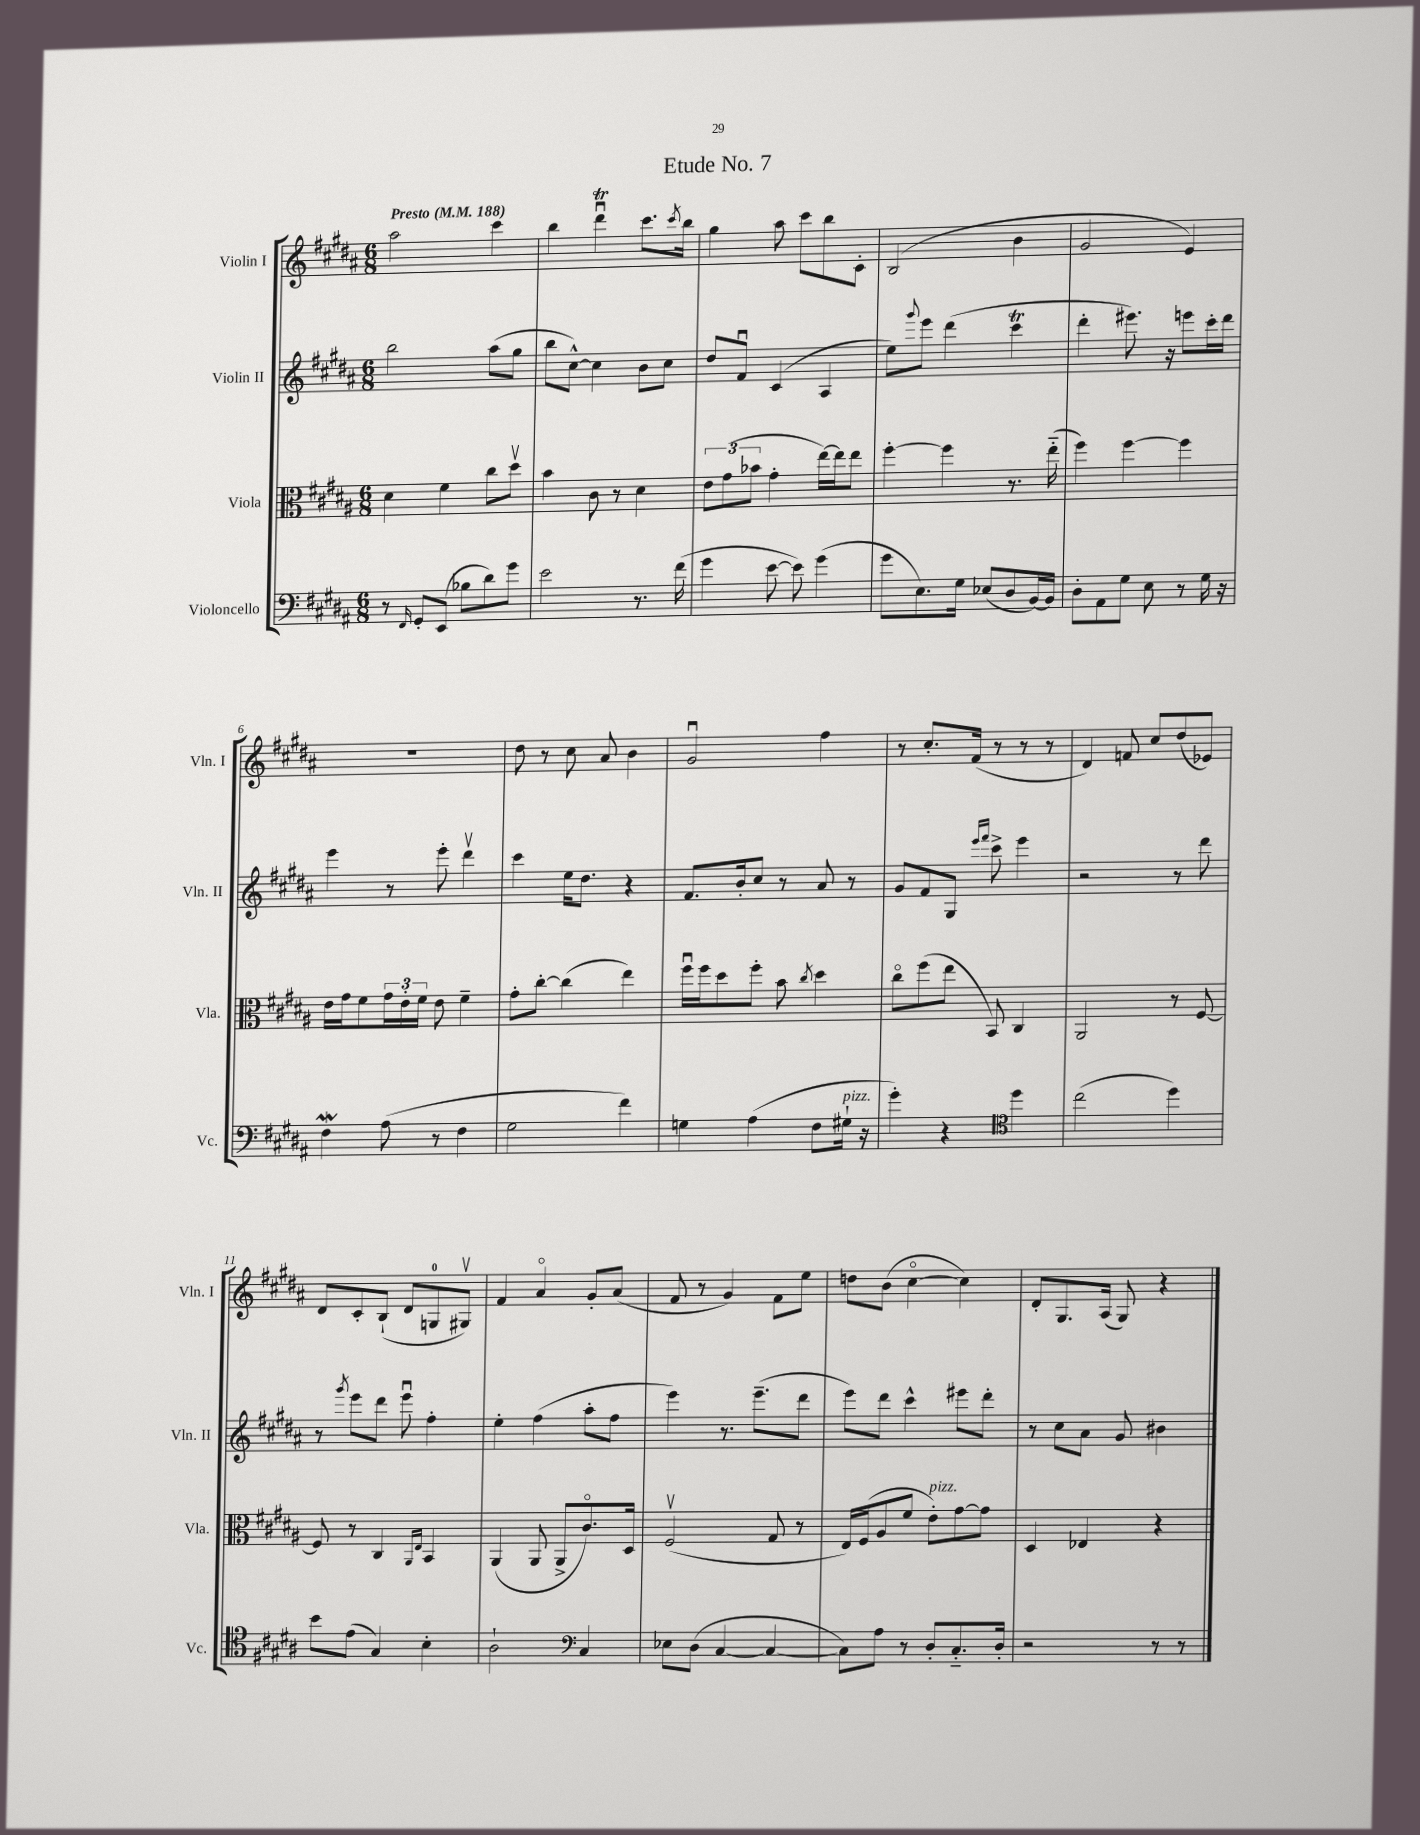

**kern	**kern	**kern	**kern
*part4	*part3	*part2	*part1
*staff4	*staff3	*staff2	*staff1
*I"Violoncello	*I"Viola	*I"Violin II	*I"Violin I
*I'Vc.	*I'Vla.	*I'Vln. II	*I'Vln. I
*clefF4	*clefC3	*clefG2	*clefG2
*k[f#c#g#d#a#]	*k[f#c#g#d#a#]	*k[f#c#g#d#a#]	*k[f#c#g#d#a#]
*M6/8	*M6/8	*M6/8	*M6/8
*MM188	*MM188	*MM188	*MM188
=1	=1	=1	=1
!	!	!	!LO:TX:a:B:t=Presto
8r	4d#\	2bb\	2aa#\
16qqFF#/	.	.	.
8GG#'/L	.	.	.
(8EE/J	4f#\	.	.
8B-X\L	.	.	.
8d#\)	8cc#\L	(8aa#\L	4ccc#\
8g#\J	8dd#v\J	8gg#\J	.
=2	=2	=2	=2
2e\	4b\	8bb\L	4bb\
.	.	[8cc#^^\J)	.
.	8c#\	4cc#\]	4ddd#tu\
.	8r	.	.
8.r	4d#\	8b\L	8.ccc#\L
.	.	8cc#\J	.
.	.	.	8qccc#/
(16f#\	.	.	16bb\Jk
=3	=3	=3	=3
4g#\	12e\L	8dd#/L	4gg#\
.	(12g#\	.	.
.	.	8f#u/J	.
.	12b-X\J	.	.
[8e\	4g#'\	(4c#/	8aa#\
8e\])	.	.	8ccc#\L
(4g#\	[16ee\LL)	4A#/	8bb\
.	16ee\J]	.	.
.	8ee\J	.	8c#'\J
=4	=4	=4	=4
8g#\L	[4ff#'\	8ee\L)	(2B/
.	.	8qqggg#/	.
8.E\)	.	8eee\J	.
.	4ff#\]	(4ddd#\	.
16G#\Jk	.	.	.
(8E-X/L	.	.	.
8D#/	8.r	4ccc#T\	4b\
[16BB/L)	.	.	.
16BB/JJ]	(16ee\	.	.
=5	=5	=5	=5
8D#'\L	4ff#\)	4ddd#'\	2g#/
8AA#\	.	.	.
8G#\J	[4ff#\	8.eee#X\)	.
8E\	.	.	.
.	.	16r	.
8r	4ff#\]	8eeen\L	4e/)
16G#\	.	16ccc#'\L	.
16r	.	16ddd#\JJ	.
!!LO:LB:g=z
=6	=6	=6	=6
4F#W\	16e\LL	4eee\	2.r
.	16g#\J	.	.
.	8f#\	.	.
(8A#\	24g#\L	8r	.
.	24e'\	.	.
.	24f#\JJ	.	.
8r	8e\	8eee'\	.
4F#\	4f#~\	4ddd#v\	.
=7	=7	=7	=7
2G#\	8g#'\L	4ccc#\	8dd#\
.	[8cc#'\J	.	8r
.	(4cc#\]	16ee\KL	8cc#\
.	.	8.dd#\J	.
.	.	.	8a#/
4f#\)	4ee\)	4r	4b\
=8	=8	=8	=8
4Gn\	16ff#u\LL	8.f#/L	2g#u/
.	16ff#\J	.	.
.	8dd#\	.	.
.	.	16b'/k	.
(4A#\	8ff#'\J	8cc#/J	.
.	8b\	8r	.
.	8qcc#/	.	.
8F#\L	4dd#\	8a#/	4ff#\
!LO:TX:a:i:t=pizz.	!	!	!
16G#X`\Jk	.	8r	.
16r	.	.	.
=9	=9	=9	=9
4g#'\)	8cc#\L	8g#/L	8r
.	(8ff#\	8f#/	8.cc#'/L
4r	8ee\J	8G#/J	.
.	.	.	(16f#/Jk
.	.	16qqeee/LL	.
.	.	16qqfff#/JJ	.
.	8BB/)	8ccc#^\	8r
*clefC4	*	*	*
4dd#\	4C#/	4eee\	8r
.	.	.	8r
=10	=10	=10	=10
(2cc#\	2AA#/	2r	4d#/)
.	.	.	8fn/
.	.	.	8cc#/L
4dd#\)	8r	8r	(8dd#/
.	[8F#/	8ddd#\	8e-X/J)
!!LO:LB:g=z
=11	=11	=11	=11
8b\L	8F#/]	8r	8d#/L
.	.	8qggg#/	.
(8e\J	8r	8eee\L	8c#'/
4G#/)	4C#/	8ddd#\J	(8B`/J
.	.	8eeeu\	8d#/L
.	16qqAA#/LL	.	.
.	16qqE/JJ	.	.
4B'\	4BB/	4ff#'\	8Gn/
.	.	.	8G#Xv/J)
=12	=12	=12	=12
2A#`\	(4AA#/	4ee'\	4f#/
.	8AA#/	(4ff#\	4a#/
.	8AA#^/L	.	.
*clefF4	*	*	*
4C#/	8.c#/)	8aa#'\L	8g#'/L
.	.	8ff#\J	(8a#/J
.	16D#/Jk	.	.
=13	=13	=13	=13
8E-X\L	(2F#v/	4eee\)	8f#/
(8D#\J	.	.	8r
[4C#/	.	8.r	4g#/)
.	.	(8.eee~\L	.
4C#/_	8G#/	.	8f#\L
.	8r	8ddd#\J	8ee\J
=14	=14	=14	=14
8C#\L])	16E/LL)	8eee\L)	8ddn\L
.	(16F#/J	.	.
8A#\J	8A#/	8ddd#\J	(8b\J
8r	8f#/J	4ccc#^^\	[4cc#\
!	!LO:TX:a:i:t=pizz.	!	!
8D#'/L	8e'\L)	.	.
8.C#/	[8g#\	8eee#X\L	4cc#\])
.	8g#\J]	8ddd#'\J	.
16D#'/Jk	.	.	.
=15	=15	=15	=15
2r	4D#/	8r	8d#'/L
.	.	8cc#\L	8.G#/
.	4E-X/	8a#\J	.
.	.	.	(16A#/Jk
.	.	8g#/	8G#/)
8r	4r	4b#X\	4r
8r	.	.	.
==	==	==	==
*-	*-	*-	*-
